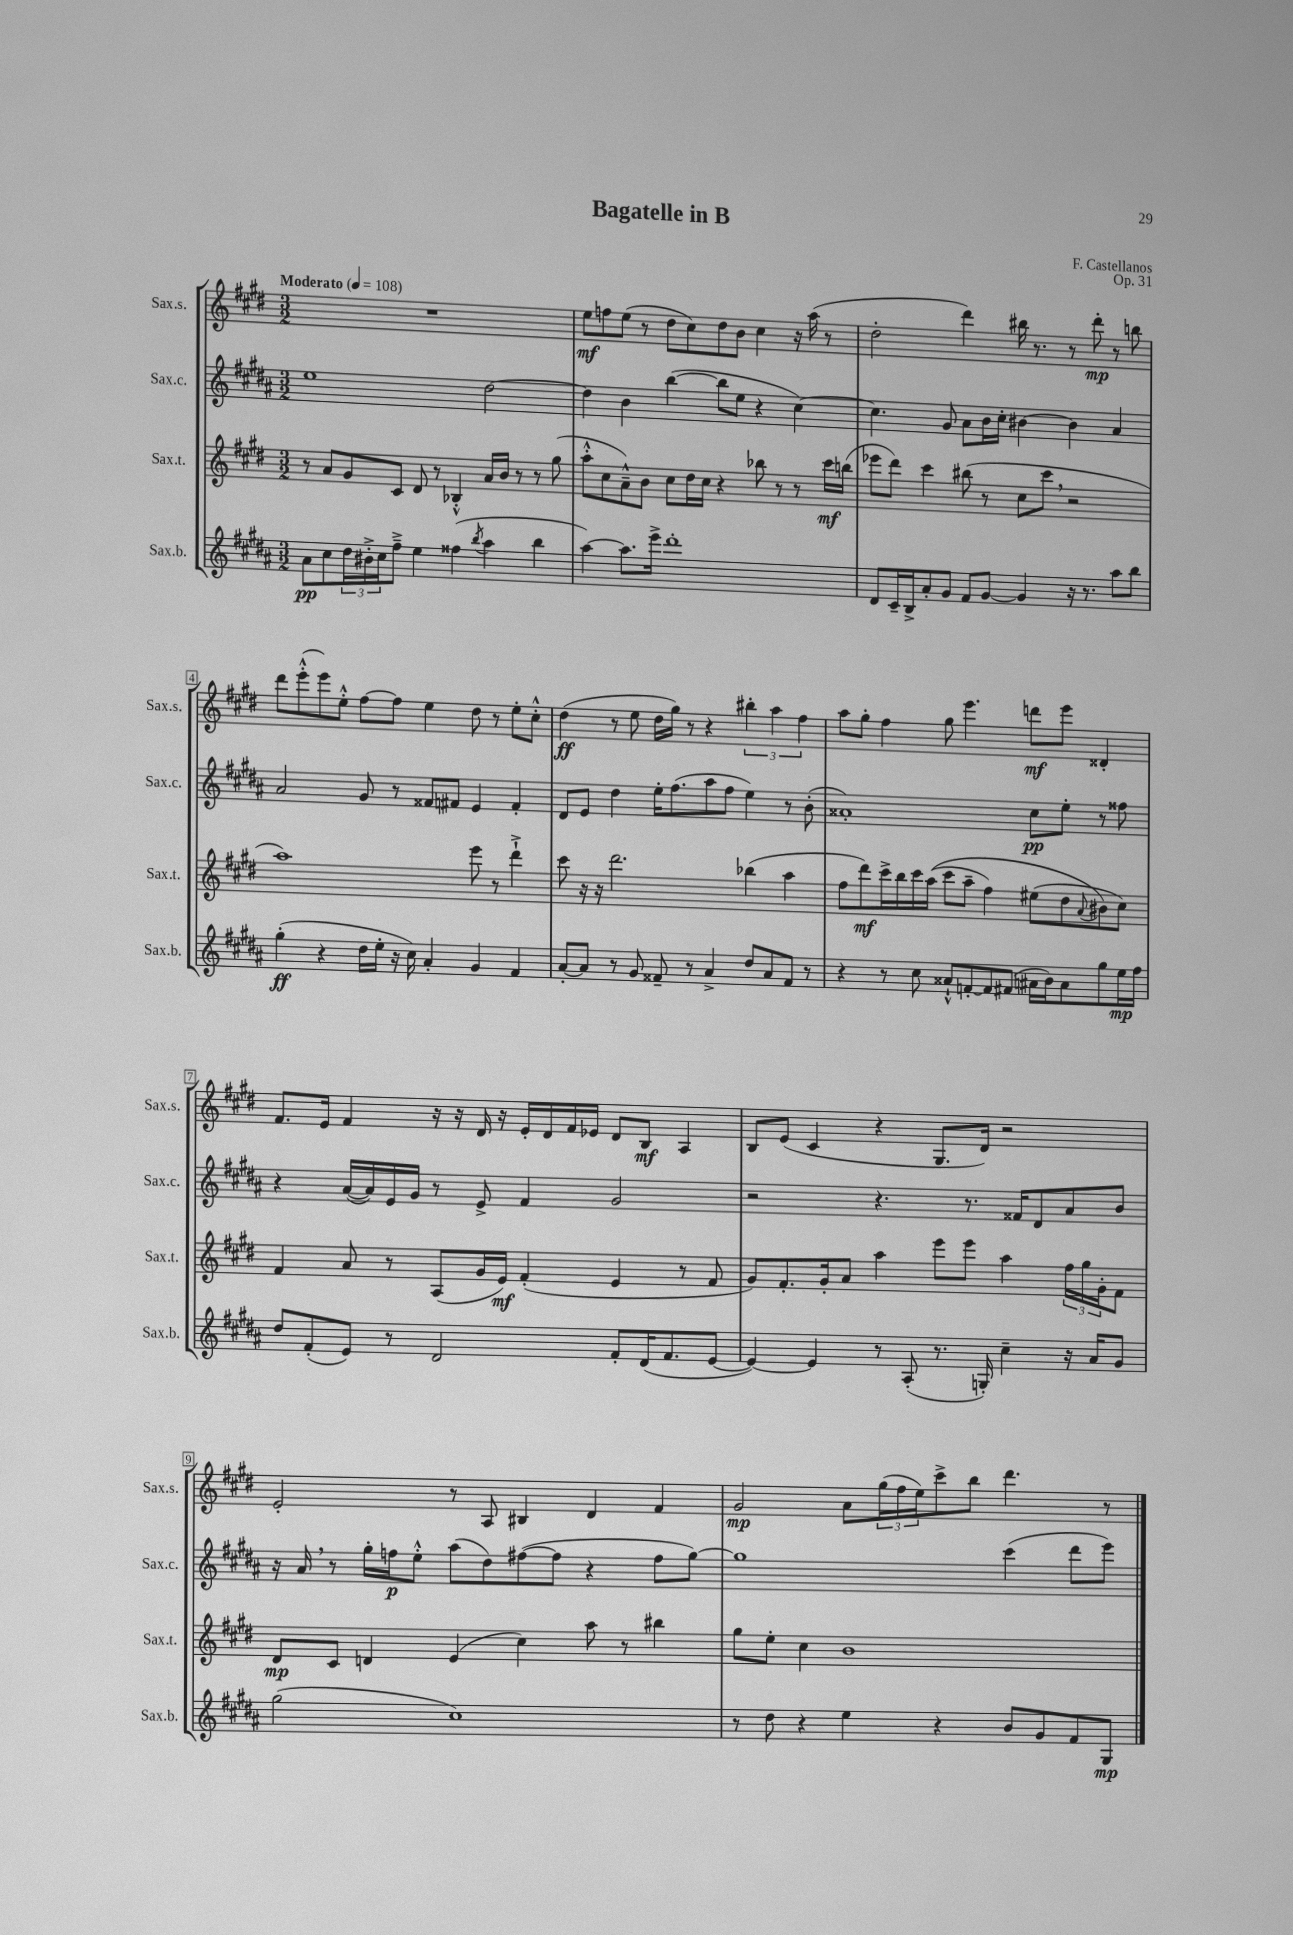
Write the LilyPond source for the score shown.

\header { title = "Bagatelle in B" composer = "F. Castellanos" opus = "Op. 31" }
<<
\new StaffGroup <<
\new Staff = "s0" \with { instrumentName = "Sax.s." shortInstrumentName = "Sax.s." } {
    \clef treble \key e \major \numericTimeSignature \time 3/2 \tempo "Moderato" 4 = 108
    R1. |
    e''8\mf f''8 e''8( r8 dis''8 cis''8) dis''8 b'8 cis''4 r16 a''16( r8 |
    dis''2-. dis'''4) bis''16 r8. r8 dis'''8-.\mp r8 b''8 |
    dis'''8 e'''8-.-^( e'''8) e''8-.-^ fis''8~ fis''8 e''4 dis''8 r8 e''8-. cis''8-.-^ |
    dis''4\ff( r8 e''8 dis''16 gis''16) r8 r4 \tuplet 3/2 { bis''4-. a''4 fis''4 } |
    a''8 gis''8-. fis''4 gis''8 e'''4. d'''8\mf e'''8 disis'4-. |
    fis'8. e'16 fis'4 r16 r16 dis'16 r16 e'16-. dis'16 fis'16 ees'16 dis'8 b8\mf a4 |
    b8 e'8( cis'4 r4 gis8. dis'16) r2 |
    e'2-. r8 a8 bis4 dis'4 fis'4 |
    gis'2\mp a'8 \tuplet 3/2 { gis''16( fis''16 e''16) } cis'''8-> b''8 dis'''4. r8 \bar "|." |
}
\new Staff = "s1" \with { instrumentName = "Sax.c." shortInstrumentName = "Sax.c." } {
    \clef treble \key b \major \numericTimeSignature \time 3/2
    e''1 dis''2~ |
    dis''4 b'4 b''4~( b''8 e''8 r4 cis''4~) |
    cis''4. gis'8 ais'8 b'16 cis''16-. bis'4~ bis'4 ais'4 |
    ais'2 gis'8 r8 fisis'8 fis'8 e'4 fis'4-. |
    dis'8 e'8 dis''4 e''16-. fis''8.( ais''8 fis''8 e''4) r8 b'8-.( |
    aisis'1-.) cis''8\pp e''8-. r8 fisis''8 |
    r4 ais'16~( ais'16) e'16 gis'16 r8 e'8-> fis'4 gis'2 |
    r2 r4. r8. fisis'16 dis'8 ais'8 b'8 |
    r16 ais'16 \breathe r8 gis''16-. f''16\p e''8-.-^ ais''8( dis''8) fis''8~( fis''8 r4 fis''8 gis''8~) |
    gis''1 cis'''4( dis'''8 e'''8) \bar "|." |
}
\new Staff = "s2" \with { instrumentName = "Sax.t." shortInstrumentName = "Sax.t." } {
    \clef treble \key e \major \numericTimeSignature \time 3/2
    r8 a'8 gis'8 cis'8 dis'8 r8 bes4-.-^ a'16 b'16 r8 r8 gis''8( |
    a''8-.-^ cis''8 a'8---^) b'8 cis''8 dis''16 cis''16 r4 bes''8 r8 r8 cis'''16\mf b''16( |
    ees'''8 dis'''8) cis'''4 bis''8( r8 cis''8 cis'''8 \breathe r2 |
    a''1) e'''8 r8 dis'''4-!-> |
    cis'''8 r16 r16 dis'''2. bes''4( a''4 |
    fis''8 dis'''8\mf) cis'''16-> b''16 cis'''16 a''16(\( cis'''8 a''8-- fis''4) eis''8( dis''8 \appoggiatura { a'8 } bis'8\) cis''8) |
    fis'4 a'8 r8 a8( gis'16 e'16\mf) fis'4-.( e'4 r8 fis'8 |
    gis'8) fis'8.-. gis'16-. a'8 a''4 e'''8 e'''8 a''4 \tuplet 3/2 { fis''16 gis''16 gis'16-. } fis'8 |
    dis'8\mp cis'8 d'4 e'4( cis''4) a''8 r8 bis''4 |
    gis''8 e''8-. cis''4 b'1 \bar "|." |
}
\new Staff = "s3" \with { instrumentName = "Sax.b." shortInstrumentName = "Sax.b." } {
    \clef treble \key b \major \numericTimeSignature \time 3/2
    ais'8\pp cis''8 \tuplet 3/2 { dis''16 bis'16-.-> cis''16 } fis''8---> e''4 fisis''4( \acciaccatura { b''8 } ais''4 b''4 |
    ais''4~) ais''8. e'''16-> dis'''1-. |
    dis'8 cis'16-- b16-> ais'8-. gis'8 fis'8 gis'8~ gis'4 r16 r8. ais''8 b''8 |
    gis''4-.\ff( r4 dis''16 e''16-. r16 cis''16) ais'4-. gis'4 fis'4 |
    ais'8~-. ais'8 r8 gis'8 fisis'8-- r8 ais'4-> dis''8 ais'8 fisis'8 r8 |
    r4 r8 cis''8 aisis'8-!-^ f'8~-. f'8 fis'8( ais'16 b'16) ais'8 gis''8 e''16\mp fis''16 |
    dis''8 fis'8-.( e'8) r8 dis'2 fis'8-. dis'16( fis'8. e'8~ |
    e'4~) e'4 r8 ais8-.( r8. g16-.) cis''4-- r16 ais'16 gis'8 |
    gis''2( cis''1) |
    r8 dis''8 r4 e''4 r4 b'8 gis'8 fis'8 gis8\mp \bar "|." |
}
>>
>>
\layout { \context { \Score \override BarNumber.stencil = #(make-stencil-boxer 0.1 0.3 ly:text-interface::print) } }
